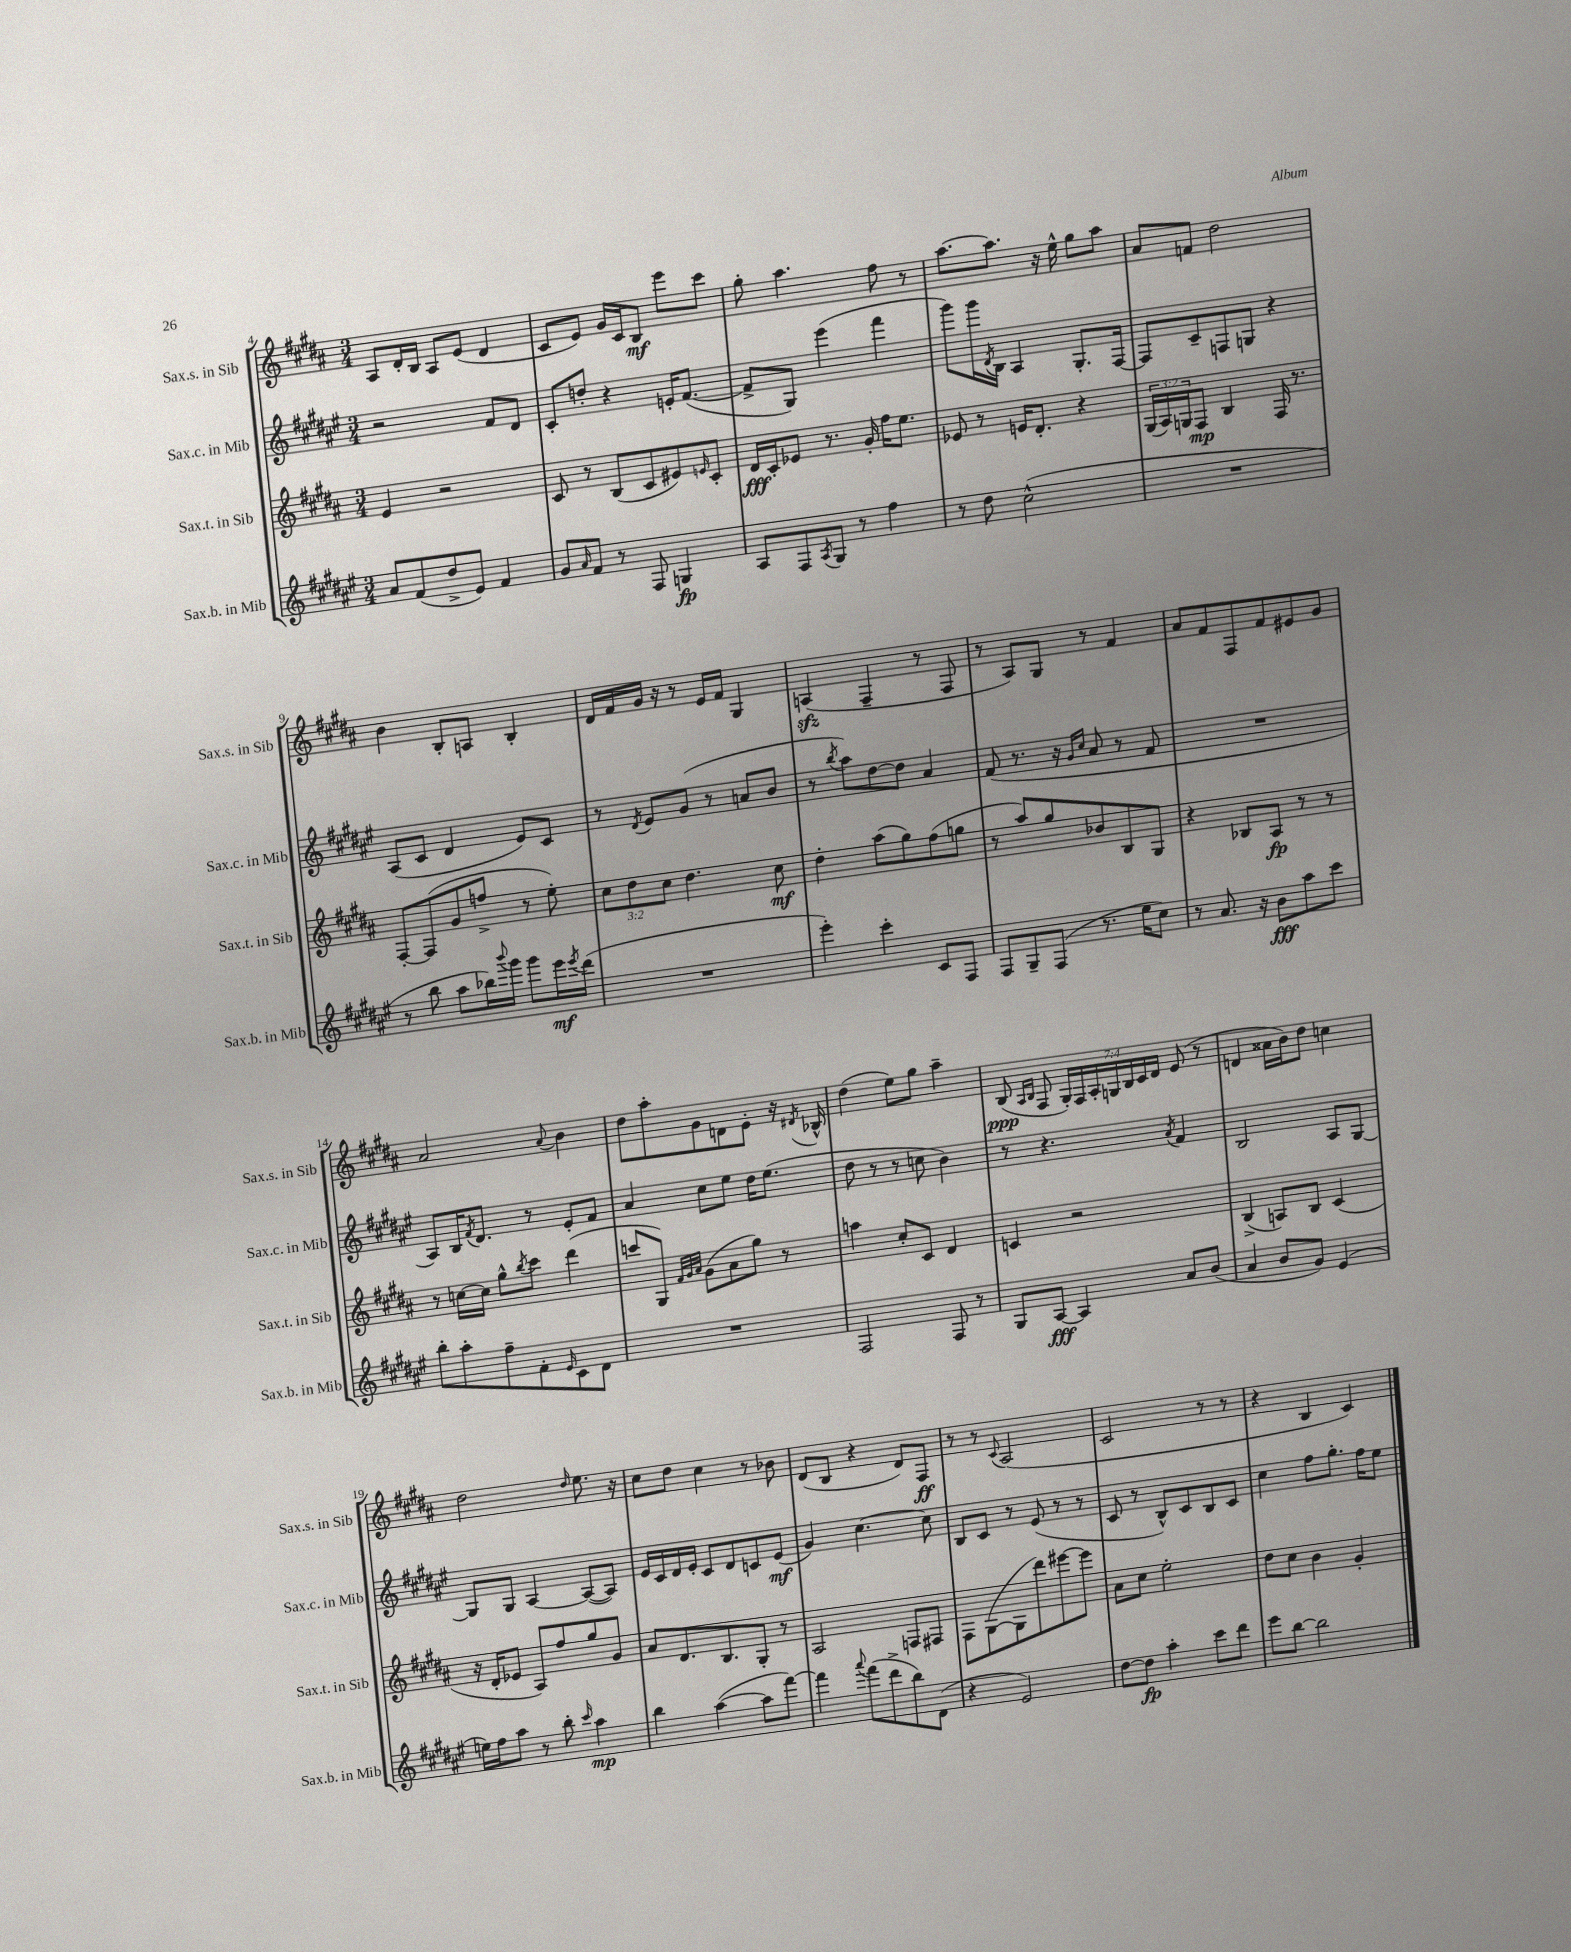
<<
\new StaffGroup <<
\new Staff = "s0" \with { instrumentName = "Sax.s. in Sib" shortInstrumentName = "Sax.s. in Sib" } {
    \clef treble \key b \major \numericTimeSignature \time 3/4 \override Staff.TupletNumber.text = #tuplet-number::calc-fraction-text
    ais8 dis'16-. b16 ais8 e'8( dis'4 |
    cis'8 e'8) gis'16 cis'16 b8\mf e'''8 cis'''8 |
    gis''8-. ais''4. fis''8 r8 |
    ais''8.~ ais''8. r16 e''16-^ gis''8 ais''8 |
    ais'8 f'8 dis''2 |
    b'4 b8-. a8 b4-. |
    dis'16 fis'16 gis'16 r16 r8 e'16 fis'16 gis4 |
    a4\sfz( fis4-- r8 fis8 |
    r8 ais8) gis8 r8 fis'4 |
    ais'8 fis'8 fis8 fis'8 eis'8 gis'8 |
    ais'2 \appoggiatura { ais'8 } b'4 |
    dis''8 ais''8-. gis'8 d'8 e'8-. r16 \acciaccatura { dis'8 } bes16-^ |
    dis''4( e''8) gis''8 ais''4-- |
    b8\ppp( \grace { ais16 b16 } fis8 \tuplet 7/4 { gis16-.) fis16 ais16-. g16 b16 cis'16 dis'16 } e'8( r8 |
    d'4 aisis'16 b'16) dis''8 c''4 |
    dis''2 \grace { dis''16 } e''8. r16 |
    cis''8 dis''8 cis''4 r8 bes'8 |
    dis'8( b8 r4 dis'8) fis8\ff |
    r8 r8 \appoggiatura { cis'8 } ais2( |
    cis'2 r8 r8 |
    r4 b4 cis'4) \bar "|." |
}
\new Staff = "s1" \with { instrumentName = "Sax.c. in Mib" shortInstrumentName = "Sax.c. in Mib" } {
    \clef treble \key fis \major \numericTimeSignature \time 3/4
    r2 fis'8 dis'8 |
    cis'8-. d''8-. r4 e'16-. fis'8.~( |
    fis'8-> gis8) eis'''4( fis'''4 |
    gis'''8) gis'''16 \acciaccatura { dis'8 } b16 ais4 gis8.-. fis16~ |
    fis8 cis'8-- f8 g8 r4 |
    ais8( cis'8 dis'4 eis'8) cis'8 |
    r8 \acciaccatura { dis'8 } eis'8 gis'8( r8 a'8 b'8 |
    r8 \acciaccatura { b''8 } ais''8) dis''8~ dis''8 ais'4 |
    fis'8( r8. r16 \grace { gis'16 cis''16 } ais'8 r8 fis'8 |
    R2. |
    ais8) b16 \acciaccatura { fis'8 } dis'8. r8 eis'8-. fis'8 |
    ais'4 cis''8 eis''8 dis''16 eis''8.( |
    dis''8 r8 r8 c''8 b'4) |
    r8 r4. \acciaccatura { ais'8 } fis'4 |
    b2 ais8 gis8~ |
    gis8 gis8 ais4~ ais8~( ais8) |
    eis'16 cis'16 dis'16 eis'16-. cis'8 dis'8 c'8 eis'8\mf( |
    gis'4) cis''4.~ cis''8 |
    b8 cis'8 r8 eis'8( r8 r8 |
    cis'8 r8 b8-^) cis'8 b8 cis'8 |
    cis''4 fis''8 gis''8.-. fis''16 eis''8 \bar "|." |
}
\new Staff = "s2" \with { instrumentName = "Sax.t. in Sib" shortInstrumentName = "Sax.t. in Sib" } {
    \clef treble \key b \major \numericTimeSignature \time 3/4 \override Staff.TupletNumber.text = #tuplet-number::calc-fraction-text
    e'4 r2 |
    cis'8 r8 b8( cis'8 eis'8) \grace { e'16 } cis'8-. |
    dis'16\fff cis'16-. ees'8 r8. gis'16-. fis''16 e''8. |
    ees'8 r8 e'16 dis'8.-. r4 |
    \tuplet 3/2 { gis16( ais16) g16 } fis8\mp b4 fis16 r8. |
    fis8~-. fis8( gis'8 f''8-> r8 e''8-.) |
    \tuplet 3/2 { cis''8 dis''8 cis''8 } dis''4. cis''8\mf |
    dis''4-. ais''8( gis''8) fis''8( g''8 |
    r8 ais''8) gis''8 bes'8 b8 gis8 |
    r4 bes8 ais8\fp r8 r8 |
    r8 c''16~ c''16 gis''8-^ \acciaccatura { b''8 } cis'''8 dis'''4( |
    c'''8 gis8) \grace { fis'32 gis'32 ais'32 } gis'8( ais'8 gis''8) r8 |
    a''4 cis''8-. cis'8 dis'4 |
    c'4 r2 |
    b4->( a8) b8 cis'4( |
    r16 dis'16-. ees'8 ais8) fis''8 gis''8 gis'8 |
    ais'8 dis'8. b8. gis8-. r8 |
    ais2 f8 fis8 |
    fis8 gis8~( gis8 dis'''8) eis'''8~ eis'''8 |
    ais'8 cis''8 e''2-. |
    dis''8 cis''8 b'4 gis'4-. \bar "|." |
}
\new Staff = "s3" \with { instrumentName = "Sax.b. in Mib" shortInstrumentName = "Sax.b. in Mib" } {
    \clef treble \key fis \major \numericTimeSignature \time 3/4
    ais'8 fis'8( dis''8-> eis'8) fis'4 |
    gis'8 \grace { ais'16 } fis'8 r8 fis8 g4\fp |
    ais8 fis8 \acciaccatura { ais8 } gis8 r8 fis''4 |
    r8 dis''8 cis''2-^( |
    R2. |
    r8 b''8 ais''8 bes''16) \appoggiatura { b'''8 } gis'''16 gis'''8 eis'''16\mf \acciaccatura { eis'''8 } dis'''16( |
    R2. |
    eis'''4-.) cis'''4-. cis'8 fis8 |
    fis8 gis8-- fis8( r8. eis''16 cis''8) |
    r8 ais'8. r16 b'8\fff ais''8 cis'''8 |
    b''8-. ais''8-. fis''8-- fis'8-. \grace { eis'16 } cis'8 dis'8 |
    R2. |
    fis2 fis8 r8 |
    gis8 ais8~\fff ais4 ais'8 b'8( |
    ais'4 b'8 gis'8) eis'4( |
    e''16) fis''16 ais''8 r8 b''8-. \grace { cis'''16 } ais''4\mp |
    b''4 ais''4~( ais''8 fis'''8~) |
    fis'''4 \appoggiatura { ais'''8 } fis'''8( dis'''8-> b''8) dis'8( |
    r4 eis'2) |
    dis''8~ dis''8\fp ais''4-. cis'''8 dis'''8 |
    eis'''8 b''8~ b''2 \bar "|." |
}
>>
>>
\layout { \context { \Score currentBarNumber = #4 } }
